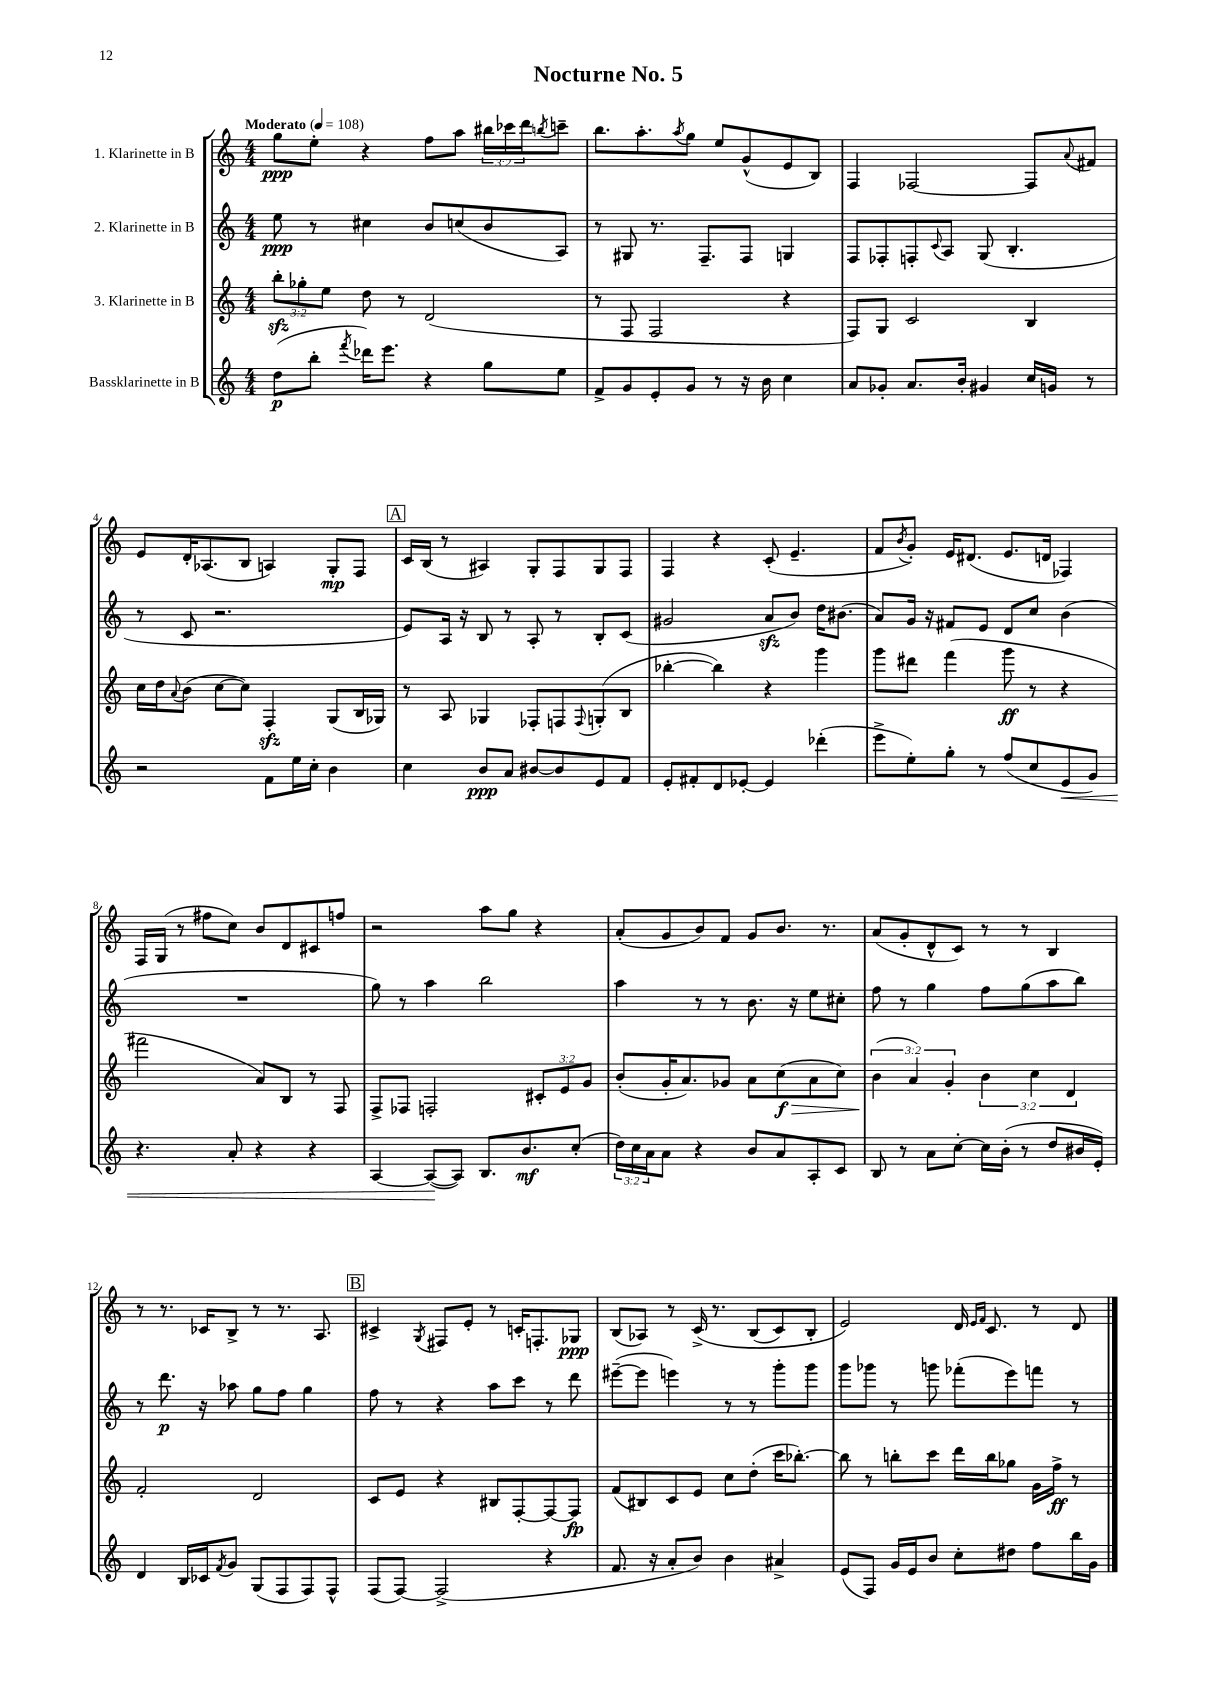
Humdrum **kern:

**kern	**kern	**kern	**kern
*staff4	*staff3	*staff2	*staff1
*clefG2	*clefG2	*clefG2	*clefG2
*k[]	*k[]	*k[]	*k[]
*M4/4	*M4/4	*M4/4	*M4/4
*MM108	*MM108	*MM108	*MM108
(8dd\L	12bb'\L	8ee\	8gg\L
.	12gg-'\	.	.
8bb'\J	.	8r	8ee'\J
.	12ee\J	.	.
8qfff/	.	.	.
16ddd-\LK)	8dd\	4cc#\	4r
8.eee\J	.	.	.
.	8r	.	.
4r	(2d/	8b/L	8ff\L
.	.	(8cc/	8aa\J
8gg\L	.	8b/	24bb#\LL
.	.	.	24ccc-\
.	.	.	24ddd\J
.	.	.	8qbb/
8ee\J	.	8A/J)	8ccc~\J
=	=	=	=
8f^/L	8r	8r	8.bb\L
8g/	8F/	8G#/	.
.	.	.	8.aa'\
8e'/	2F/	8.r	.
.	.	.	8qaa/
8g/J	.	.	8gg\J
.	.	8.F~/L	.
8r	.	.	8ee/L
16r	.	8F/J	(8g^^/
16b\	.	.	.
4cc\	4r	4G/	8e/
.	.	.	8B/J)
=	=	=	=
8a/L	8F/L)	8F/L	4F/
8g-'/J	8G/J	8F-'/	.
8.a/L	2c/	8F'/	[2F-/
.	.	8qqc/	.
.	.	8A/J	.
16b'/Jk	.	.	.
4g#/	.	(8G/	.
.	.	4.B'/	.
16cc/LL	4B/	.	8F-/]L
16g/JJ	.	.	.
.	.	.	8qqa/
8r	.	.	8f#/J
=	=	=	=
2r	16cc\LL	8r	8e/L
.	16dd\J	.	.
.	8qqa/	.	.
.	(8b\J	8c/	16d'/K
.	.	.	(8.A-/
.	[8cc\L	2.r	.
.	8cc\]J)	.	8B/J
8f\L	4F'/	.	4A/)
16ee\L	.	.	.
16cc'\JJ	.	.	.
4b\	(8G/L	.	8G'/L
.	16B/L	.	8F/J
.	16G-/JJ)	.	.
=	=	=	=
4cc\	8r	8e/L)	16c/LL
.	.	.	(16B/JJ
.	8A/	16A/Jk	8r
.	.	16r	.
8b/L	4G-/	8B/	4A#/)
8a/J	.	8r	.
[8b#/L	8F-'/L	8A'/	8G'/L
8b#/]	8F/	8r	8F/
.	8qqF/	.	.
8e/	(8G'/	8B'/L	8G/
8f/J	8B/J	(8c/J	8F/J
=	=	=	=
8e'/L	[4bb-'\	2g#/	4F/
8f#'/	.	.	.
8d/	4bb-\])	.	4r
[8e-'/J	.	.	.
4e-/]	4r	8a/L	(8c'/
.	.	8b/J)	4.e~/
(4ddd-'\	4ggg\	16dd\LK	.
.	.	(8.b#\J	.
=	=	=	=
8eee^\L	8ggg\L	8a/L)	8f/L
.	.	.	8qb/
8ee'\)	8ddd#\J	16g/Jk	8g'/J)
.	.	16r	.
8gg'\J	(4fff\	8f#/L	16e/LK
.	.	.	(8.d#/J
8r	.	8e/J	.
(8ff/L	8ggg\	8d/L	8.e/L
8cc/	8r	8cc/J	.
.	.	.	16d/Jk
8e/	4r	(4b\	4F-/)
8g/J)	.	.	.
=	=	=	=
4.r	2fff#\	1r	16F/LL
.	.	.	(16G/JJ
.	.	.	8r
.	.	.	8ff#\L
8a'/	.	.	8cc\J)
4r	8a/L)	.	8b/L
.	8B/J	.	8d/
4r	8r	.	8c#/
.	8F/	.	8ff/J
=	=	=	=
[4A/	8F^/L	8gg\)	2r
.	8F-/J	8r	.
(8A/_L	2F'/	4aa\	.
8A/]J)	.	.	.
8.B/L	.	2bb\	8aa\L
.	.	.	8gg\J
8.b/	.	.	.
.	12c#'/L	.	4r
.	12e/	.	.
(8cc'/J	.	.	.
.	12g/J	.	.
=	=	=	=
24dd\LL)	(8b'/L	4aa\	(8a'/L
24cc\	.	.	.
24a\J	.	.	.
8a\J	16g'/K	.	8g/
.	8.a/)	.	.
4r	.	8r	8b/)
.	8g-/J	8r	8f/J
8b/L	8a\L	8.b\	8g/L
8a/	(8cc\	.	8.b/J
.	.	16r	.
8A'/	8a\	8ee\L	.
.	.	.	8.r
8c/J	8cc\J)	8cc#'\J	.
=	=	=	=
8B/	(6b\	8ff\	(8a/L
8r	.	8r	8g'/
.	6a/)	.	.
8a\L	.	4gg\	8d^^/
.	6g'/	.	.
[8cc'\J	.	.	8c/J)
16cc\]LL	6b\	8ff\L	8r
(16b'\JJ	.	.	.
8r	.	(8gg\	8r
.	6cc\	.	.
8dd/L	.	8aa\	4B/
.	6d/	.	.
16b#/L	.	8bb\J)	.
16e'/JJ)	.	.	.
=	=	=	=
4d/	2f'/	8r	8r
.	.	8.ddd\	8.r
16B/LL	.	.	.
16c-/J	.	16r	16c-/LK
8qf/	.	.	.
8g/J	.	8aa-\	8B^/J
(8G/L	2d/	8gg\L	8r
8F/	.	8ff\J	8.r
8F/)	.	4gg\	.
.	.	.	8.A/
8F^^/J	.	.	.
=	=	=	=
(8F/L	8c/L	8ff\	4c#^/
[8F/J)	8e/J	8r	.
.	.	.	8qG/
(2F^/]	4r	4r	8F#/L
.	.	.	8e'/J
.	8B#/L	8aa\L	8r
.	[8F'/	8ccc\J	16c'/LK
.	.	.	8.F'/
4r	8F/_	8r	.
.	8F/]J	8ddd\	8G-/J
=	=	=	=
8.f/	(8f/L	([8eee#~\L	(8B/L
.	8B#/)	8eee#\]J	8A-/J)
16r	.	.	.
8a'/L	8c/	4eee\)	8r
8b/J)	8e/J	.	&(16c^/
.	.	.	8.r
4b\	8cc\L	8r	.
.	(8dd'\J	8r	(8B/L
4a#^/	16ccc\LK	8ggg'\L	8c/)
.	[8.bb-'\J)	.	.
.	.	8ggg\J	8B'/J
=	=	=	=
(8e/L	8bb-\]	8ggg\L	2e/&)
8F/J)	8r	8ggg-\J	.
16g/LL	8bb'\L	8r	.
16e/J	.	.	.
8b/J	8ccc\J	8ggg\	.
8cc'\L	16ddd\LL	(8fff-'\L	16d/
.	.	.	16qqe/LL
.	.	.	16qqf/JJ
.	16bb\J	.	8.c/
8dd#\J	8gg-\J	8eee\)	.
8ff\L	16g\LL	8fff\J	8r
.	16ff^\JJ	.	.
16bb\L	8r	8r	8d/
16g\JJ	.	.	.
==	==	==	==
*-	*-	*-	*-
